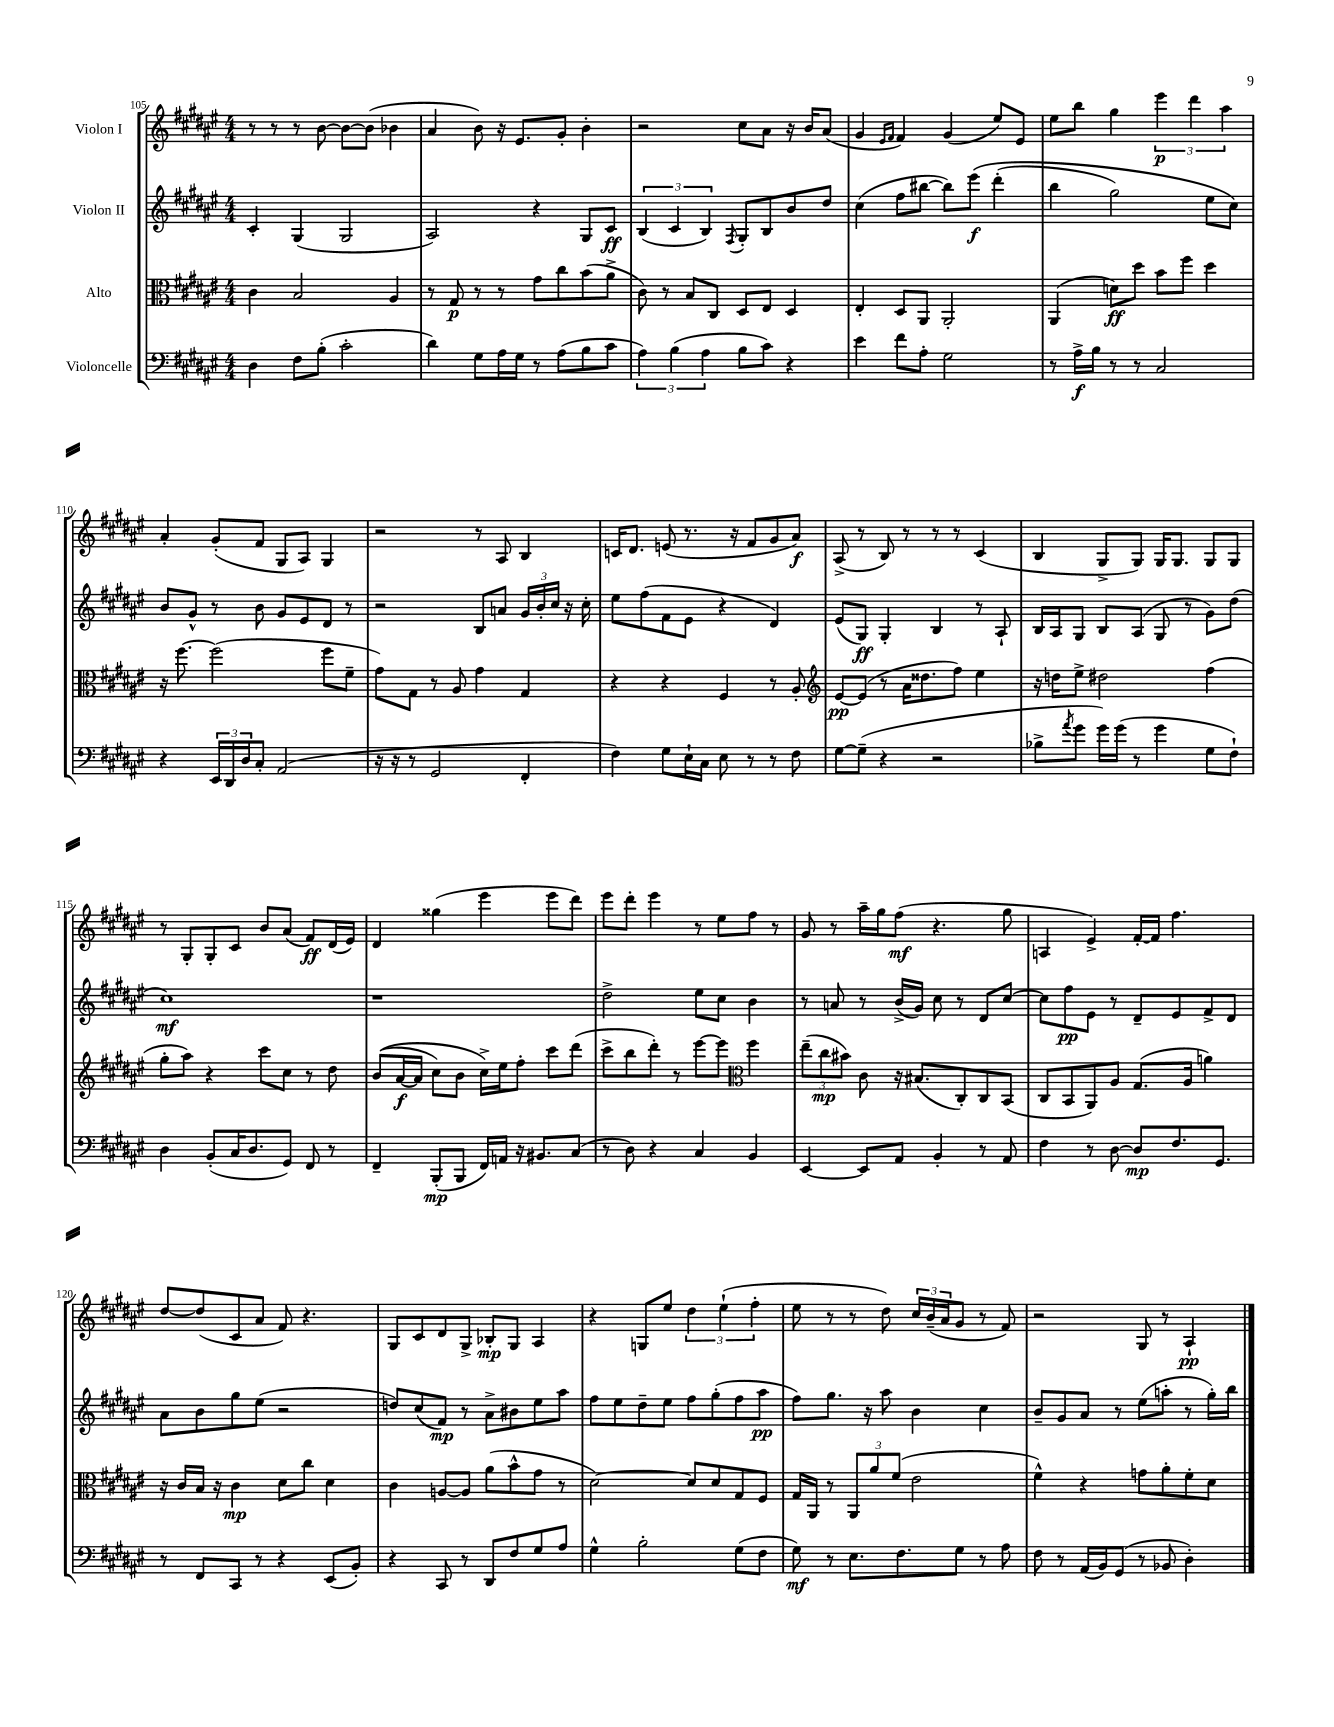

**kern	**dynam	**kern	**dynam	**kern	**dynam	**kern	**dynam
*part4	*part4	*part3	*part3	*part2	*part2	*part1	*part1
*staff4	*staff4	*staff3	*staff3	*staff2	*staff2	*staff1	*staff1
*I"Violoncelle	*	*I"Alto	*	*I"Violon II	*	*I"Violon I	*
*clefF4	*	*clefC3	*	*clefG2	*	*clefG2	*
*k[f#c#g#d#a#e#]	*	*k[f#c#g#d#a#e#]	*	*k[f#c#g#d#a#e#]	*	*k[f#c#g#d#a#e#]	*
*M4/4	*	*M4/4	*	*M4/4	*	*M4/4	*
=105	=105	=105	=105	=105	=105	=105	=105
4D#\	.	4c#\	.	4c#'/	.	8r	.
.	.	.	.	.	.	8r	.
8F#\L	.	2B/	.	(4G#/	.	8r	.
(8B'\J	.	.	.	.	.	[8b\	.
2c#'\	.	.	.	2G#/	.	8b\L_	.
.	.	.	.	.	.	(8b\J]	.
.	.	4A#/	.	.	.	4b-X\	.
=106	=106	=106	=106	=106	=106	=106	=106
4d#\)	.	8r	.	2A#/)	.	4a#/	.
.	.	8G#/	p	.	.	.	.
8G#\L	.	8r	.	.	.	8b\)	.
16A#\L	.	8r	.	.	.	16r	.
16G#\JJ	.	.	.	.	.	8.e#/L	.
8r	.	8g#\L	.	4r	.	.	.
(8A#\L	.	8cc#\	.	.	.	8g#'/J	.
8B\	.	(8b\	.	8G#/L	.	4b'\	.
8c#\J	.	8a#^\J	.	8c#/J	ff	.	.
=107	=107	=107	=107	=107	=107	=107	=107
6A#\)	.	8c#\)	.	(6B/	.	2r	.
.	.	8r	.	.	.	.	.
(6B\	.	.	.	6c#/	.	.	.
.	.	8B/L	.	.	.	.	.
6A#\	.	.	.	6B/)	.	.	.
.	.	8C#/J	.	.	.	.	.
.	.	.	.	8qF#/	.	.	.
8B\L	.	8D#/L	.	8G#'/L	.	8cc#\L	.
8c#\J)	.	8E#/J	.	8B/	.	8a#\J	.
4r	.	4D#/	.	8b/	.	16r	.
.	.	.	.	.	.	16b/KL	.
.	.	.	.	8dd#/J	.	(8a#/J	.
=108	=108	=108	=108	=108	=108	=108	=108
4e#\	.	4E#'/	.	(4cc#\	.	4g#/	.
.	.	.	.	.	.	16qqe#/LL	.
.	.	.	.	.	.	16qqf#/JJ	.
8f#\L	.	8D#/L	.	8ff#\L	.	4f#/)	.
8A#'\J	.	8AA#/J	.	[8bb#X\J	.	.	.
2G#\	.	2AA#'/	.	8bb#\L])	.	(4g#/	.
.	.	.	.	(8eee#\J	f	.	.
.	.	.	.	(4ddd#'\	.	8ee#/L)	.
.	.	.	.	.	.	8e#/J	.
=109	=109	=109	=109	=109	=109	=109	=109
8r	.	(4AA#/	.	4bb\	.	8ee#\L	.
16A#^\LL	f	.	.	.	.	8bb\J	.
16B\JJ	.	.	.	.	.	.	.
8r	.	8dn\L)	ff	2gg#\)	.	4gg#\	.
8r	.	8dd#\J	.	.	.	.	.
2C#/	.	8b\L	.	.	.	6eee#\	p
.	.	8ff#\J	.	.	.	.	.
.	.	.	.	.	.	6ddd#\	.
.	.	4dd#\	.	8ee#\L	.	.	.
.	.	.	.	.	.	6aa#\	.
.	.	.	.	8cc#\J)	.	.	.
!!LO:LB:g=z
=110	=110	=110	=110	=110	=110	=110	=110
4r	.	16r	.	8b/L	.	4a#'/	.
.	.	[8.ff#\	.	.	.	.	.
.	.	.	.	8g#^^/J	.	.	.
24EE#/LL	.	(2ff#\]	.	8r	.	(8g#'/L	.
24DD#/	.	.	.	.	.	.	.
24D#/J	.	.	.	.	.	.	.
8C#'/J	.	.	.	8b\	.	8f#/J	.
(2AA#/	.	.	.	8g#/L	.	8G#/L	.
.	.	.	.	8e#/	.	8A#/J)	.
.	.	8ff#\L	.	8d#/J	.	4G#/	.
.	.	8f#~\J	.	8r	.	.	.
=111	=111	=111	=111	=111	=111	=111	=111
16r	.	8g#\L)	.	2r	.	2r	.
16r	.	.	.	.	.	.	.
8r	.	8G#\J	.	.	.	.	.
2GG#/	.	8r	.	.	.	.	.
.	.	8A#/	.	.	.	.	.
.	.	4g#\	.	8B/L	.	8r	.
.	.	.	.	8an/J	.	8A#/	.
4FF#'/	.	4G#/	.	24g#/LL	.	4B/	.
.	.	.	.	24b'/	.	.	.
.	.	.	.	24cc#/JJ	.	.	.
.	.	.	.	16r	.	.	.
.	.	.	.	16cc#'\	.	.	.
=112	=112	=112	=112	=112	=112	=112	=112
4F#\)	.	4r	.	8ee#\L	.	16cn/KL	.
.	.	.	.	.	.	8.d#/J	.
.	.	.	.	(8ff#\	.	.	.
8G#\L	.	4r	.	8f#\	.	(8en/	.
16E#`\L	.	.	.	8e#\J	.	8.r	.
16C#\JJ	.	.	.	.	.	.	.
8E#\	.	4F#/	.	4r	.	.	.
.	.	.	.	.	.	16r	.
8r	.	.	.	.	.	8f#/L	.
8r	.	8r	.	4d#/)	.	8g#/	.
8F#\	.	8A#'/	.	.	.	8a#/J)	f
=113	=113	=113	=113	=113	=113	=113	=113
*	*	*clefG2	*	*	*	*	*
[8G#\L	.	[8e#/L	pp	(8e#/L	.	(8A#^/	.
(8G#~\J]	.	(8e#/J]	.	8G#/J)	ff	8r	.
4r	.	8r	.	4G#'/	.	8B/)	.
.	.	16a#\KL	.	.	.	8r	.
.	.	8.dd##X\	.	.	.	.	.
2r	.	.	.	4B/	.	8r	.
.	.	8ff#\J)	.	.	.	8r	.
.	.	4ee#\	.	8r	.	(4c#/	.
.	.	.	.	8A#`/	.	.	.
=114	=114	=114	=114	=114	=114	=114	=114
8B-X^\L	.	16r	.	16B/LL	.	4B/	.
.	.	16ddn\KL	.	16A#/J	.	.	.
8qa#/	.	.	.	.	.	.	.
8g#\J	.	8ee#^\J	.	8G#/J	.	.	.
16g#\LL)	.	2dd#X\	.	8B/L	.	8G#^/L	.
(16g#\JJ	.	.	.	.	.	.	.
8r	.	.	.	(8A#/J	.	8G#/J)	.
4g#\	.	.	.	8G#/	.	16G#/KL	.
.	.	.	.	.	.	8.G#/J	.
.	.	.	.	8r	.	.	.
8G#\L	.	(4ff#\	.	8g#\L)	.	8G#/L	.
8F#`\J)	.	.	.	(8dd#\J	.	8G#/J	.
!!LO:LB:g=z
=115	=115	=115	=115	=115	=115	=115	=115
4D#\	.	8gg#'\L	.	1cc#)	mf	8r	.
.	.	8aa#\J)	.	.	.	8G#'/L	.
(8BB'/L	.	4r	.	.	.	8G#'/	.
16C#/K	.	.	.	.	.	8c#/J	.
8.D#/	.	.	.	.	.	.	.
.	.	8ccc#\L	.	.	.	8b/L	.
8GG#/J)	.	8cc#\J	.	.	.	(8a#/J	.
8FF#/	.	8r	.	.	.	8f#/L)	ff
8r	.	8dd#\	.	.	.	(16d#/L	.
.	.	.	.	.	.	16e#/JJ)	.
=116	=116	=116	=116	=116	=116	=116	=116
4FF#~/	.	((8b/L	.	1r	.	4d#/	.
.	.	[16a#/L	f	.	.	.	.
.	.	16a#/JJ]	.	.	.	.	.
(8BBB'/L	mp	8cc#\L)	.	.	.	(4gg##X\	.
8BBB/J	.	8b\J	.	.	.	.	.
16FF#/LL)	.	16cc#^\LL)	.	.	.	4eee#\	.
16AAn/JJ	.	16ee#\J	.	.	.	.	.
16r	.	8ff#'\J	.	.	.	.	.
8.BB#X/L	.	.	.	.	.	.	.
.	.	8ccc#\L	.	.	.	8eee#\L	.
(8C#/J	.	(8ddd#\J	.	.	.	8ddd#\J)	.
=117	=117	=117	=117	=117	=117	=117	=117
8r	.	8ccc#^\L	.	2dd#^\	.	8eee#\L	.
8D#\)	.	8bb\	.	.	.	8ddd#'\J	.
4r	.	8ddd#'\J)	.	.	.	4eee#\	.
.	.	8r	.	.	.	.	.
4C#/	.	[8eee#\L	.	8ee#\L	.	8r	.
.	.	8eee#\J]	.	8cc#\J	.	8ee#\L	.
*	*	*clefC3	*	*	*	*	*
4BB/	.	4ff#\	.	4b\	.	8ff#\J	.
.	.	.	.	.	.	8r	.
=118	=118	=118	=118	=118	=118	=118	=118
[4EE#/	.	(12ee#~\L	.	8r	.	8g#/	.
.	.	12cc#\	mp	.	.	.	.
.	.	.	.	8an/	.	8r	.
.	.	12b#X\J)	.	.	.	.	.
8EE#/L]	.	8c#\	.	8r	.	16aa#~\LL	.
.	.	.	.	.	.	16gg#\J	.
8AA#/J	.	16r	.	(16b^/LL	.	(8ff#\J	mf
.	.	(8.B#X/L	.	16g#/JJ)	.	.	.
4BB'/	.	.	.	8cc#\	.	4.r	.
.	.	8C#'/)	.	8r	.	.	.
8r	.	8C#/	.	8d#/L	.	.	.
8AA#/	.	(8BB/J	.	[8cc#/J	.	8gg#\	.
=119	=119	=119	=119	=119	=119	=119	=119
4F#\	.	8C#/L	.	8cc#\L]	.	4An/	.
.	.	8BB/	.	8ff#\	pp	.	.
8r	.	8AA#/)	.	8e#\J	.	4e#^/)	.
[8D#\	.	8A#/J	.	8r	.	.	.
8D#/L]	mp	(8.G#/L	.	8d#~/L	.	[16f#'/LL	.
.	.	.	.	.	.	16f#/JJ]	.
8.F#/	.	.	.	8e#/	.	4.ff#\	.
.	.	16A#/Jk	.	.	.	.	.
.	.	4an\)	.	8f#^/	.	.	.
8.GG#/J	.	.	.	.	.	.	.
.	.	.	.	8d#/J	.	.	.
!!LO:LB:g=z
=120	=120	=120	=120	=120	=120	=120	=120
8r	.	16r	.	8a#\L	.	[8dd#/L	.
.	.	16c#/LL	.	.	.	.	.
8FF#/L	.	16B/JJ	.	8b\	.	(8dd#/]	.
.	.	16r	.	.	.	.	.
8CC#/J	.	4c#\	mp	8gg#\	.	8c#/	.
8r	.	.	.	(8ee#\J	.	8a#/J	.
4r	.	8d#\L	.	2r	.	8f#/)	.
.	.	8cc#\J	.	.	.	4.r	.
(8EE#/L	.	4d#\	.	.	.	.	.
8BB'/J)	.	.	.	.	.	.	.
=121	=121	=121	=121	=121	=121	=121	=121
4r	.	4c#\	.	8ddn/L)	.	8G#/L	.
.	.	.	.	(8cc#/	.	8c#/	.
8CC#/	.	[8An/L	.	8f#/J)	mp	8d#/	.
8r	.	8A/J]	.	8r	.	8G#^/J	.
8DD#/L	.	(8a#\L	.	8a#^\L	.	8B-X'/L	mp
8F#/	.	8b^^\	.	8b#X\	.	8G#/J	.
8G#/	.	8g#\J	.	8ee#\	.	4A#/	.
8A#/J	.	8r	.	8aa#\J	.	.	.
=122	=122	=122	=122	=122	=122	=122	=122
4G#^^\	.	[2d#\)	.	8ff#\L	.	4r	.
.	.	.	.	8ee#\	.	.	.
2B'\	.	.	.	8dd#~\	.	8Gn/L	.
.	.	.	.	8ee#\J	.	8ee#/J	.
.	.	8d#/L]	.	8ff#\L	.	6dd#\	.
.	.	8d#/	.	(8gg#'\	.	.	.
.	.	.	.	.	.	(6ee#`\	.
(8G#\L	.	8G#/	.	8ff#\	.	.	.
.	.	.	.	.	.	6ff#'\	.
8F#\J	.	8F#/J	.	8aa#\J	pp	.	.
=123	=123	=123	=123	=123	=123	=123	=123
8G#\)	mf	16G#/LL	.	8ff#\L)	.	8ee#\	.
.	.	16AA#/JJ	.	.	.	.	.
8r	.	8r	.	8.gg#\J	.	8r	.
8.E#\L	.	12AA#/L	.	.	.	8r	.
.	.	.	.	16r	.	.	.
.	.	12a#/	.	.	.	.	.
.	.	.	.	8aa#\	.	8dd#\)	.
.	.	(12f#/J	.	.	.	.	.
8.F#\	.	.	.	.	.	.	.
.	.	2e#\	.	4b\	.	24cc#/LL	.
.	.	.	.	.	.	(24b~/	.
.	.	.	.	.	.	24a#/J	.
8G#\J	.	.	.	.	.	8g#/J	.
8r	.	.	.	4cc#\	.	8r	.
8A#\	.	.	.	.	.	8f#/)	.
=124	=124	=124	=124	=124	=124	=124	=124
8F#\	.	4f#^^\)	.	8b~/L	.	2r	.
8r	.	.	.	8g#/	.	.	.
(16AA#/LL	.	4r	.	8a#/J	.	.	.
16BB/J)	.	.	.	.	.	.	.
(8GG#/J	.	.	.	8r	.	.	.
8r	.	8gn\L	.	(8ee#\L	.	8G#/	.
8BB-X/	.	8a#'\	.	8aan'\J	.	8r	.
4D#'\)	.	8f#'\	.	8r	.	4A#`/	pp
.	.	8d#\J	.	16gg#'\LL)	.	.	.
.	.	.	.	16bb\JJ	.	.	.
==	==	==	==	==	==	==	==
*-	*-	*-	*-	*-	*-	*-	*-
